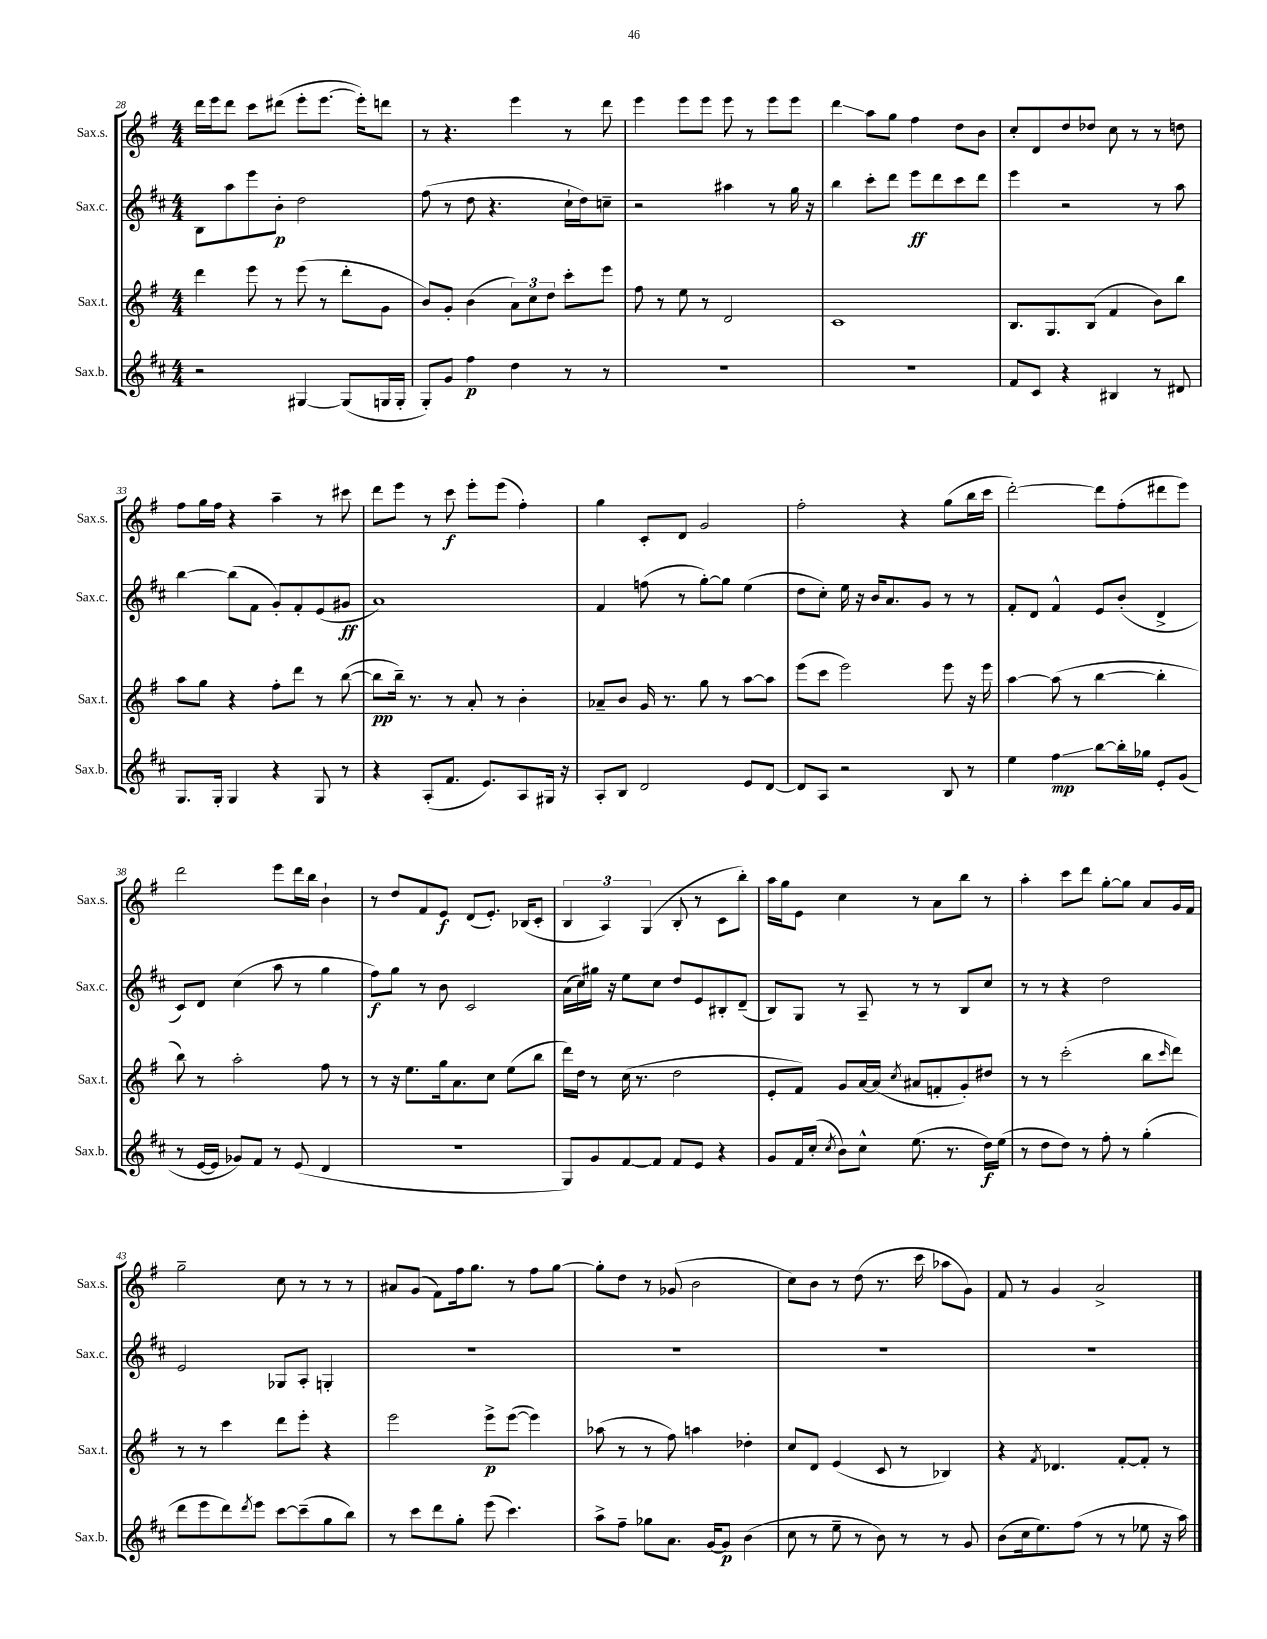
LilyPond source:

<<
\new StaffGroup <<
\new Staff = "s0" \with { instrumentName = "Sax.s." shortInstrumentName = "Sax.s." } {
    \clef treble \key g \major \numericTimeSignature \time 4/4
    d'''16 e'''16 d'''8 c'''8 dis'''8( e'''8-. e'''8.~ e'''16-.) d'''8 |
    r8 r4. e'''4 r8 d'''8 |
    e'''4 e'''8 e'''8 e'''8 r8 e'''8 e'''8 |
    d'''4\glissando a''8 g''8 fis''4 d''8 b'8 |
    c''8-. d'8 d''8 des''8 c''8 r8 r8 d''8 |
    fis''8 g''16 fis''16 r4 a''4-- r8 cis'''8 |
    d'''8 e'''8 r8 c'''8\f e'''8-. e'''8( fis''4-.) |
    g''4 c'8-. d'8 g'2 |
    fis''2-. r4 g''8( b''16 c'''16 |
    d'''2~-.) d'''8 fis''8-.( dis'''8 e'''8) |
    d'''2 e'''8 d'''16 b''16 b'4-! |
    r8 d''8 fis'8 e'8\f d'8( e'8.-.) bes16( c'8-. |
    \tuplet 3/2 { b4 a4) g4( } b8-. r8 c'8 b''8-.) |
    a''16 g''16 e'8 c''4 r8 a'8 b''8 r8 |
    a''4-. c'''8 d'''8 g''8~-. g''8 a'8 g'16 fis'16 |
    g''2-- c''8 r8 r8 r8 |
    ais'8 g'8( fis'8) fis''16 g''8. r8 fis''8 g''8~ |
    g''8-. d''8 r8 ges'8( b'2 |
    c''8) b'8 r8 d''8( r8. c'''16 aes''8 g'8) |
    fis'8 r8 g'4 a'2-> \bar "|." |
}
\new Staff = "s1" \with { instrumentName = "Sax.c." shortInstrumentName = "Sax.c." } {
    \clef treble \key d \major \numericTimeSignature \time 4/4
    b8 a''8 e'''8 b'8-.\p d''2 |
    fis''8( r8 d''8 r4. cis''16-! d''16) c''8-- |
    r2 ais''4 r8 g''16 r16 |
    b''4 cis'''8-. d'''8 e'''8\ff d'''8 cis'''8 d'''8 |
    e'''4 r2 r8 a''8 |
    b''4~ b''8( fis'8 g'8-.) fis'8-. e'8( gis'8\ff |
    a'1) |
    fis'4 f''8( r8 g''8~-.) g''8 e''4( |
    d''8 cis''8-.) e''16 r16 b'16 a'8. g'8 r8 r8 |
    fis'8-. d'8 fis'4-^ e'8 b'8-.( d'4-> |
    cis'8) d'8 cis''4( a''8 r8 g''4 |
    fis''8\f) g''8 r8 b'8 cis'2 |
    a'16( cis''16) gis''16 r16 e''8 cis''8 d''8 e'8 bis8-. d'8--( |
    b8) g8 r8 a8-- r8 r8 b8 cis''8 |
    r8 r8 r4 d''2 |
    e'2 ges8 a8-. g4-. |
    R1 |
    R1 |
    R1 |
    R1 \bar "|." |
}
\new Staff = "s2" \with { instrumentName = "Sax.t." shortInstrumentName = "Sax.t." } {
    \clef treble \key g \major \numericTimeSignature \time 4/4
    d'''4 e'''8 r8 e'''8( r8 d'''8-. g'8 |
    b'8) g'8-. b'4( \tuplet 3/2 { a'8) c''8 d''8 } c'''8-. e'''8 |
    fis''8 r8 e''8 r8 d'2 |
    c'1 |
    b8. g8. b8( fis'4 b'8) b''8 |
    a''8 g''8 r4 fis''8-. d'''8 r8 b''8~( |
    b''8\pp b''16--) r8. r8 a'8-. r8 b'4-. |
    aes'8-- b'8 g'16 r8. g''8 r8 a''8~ a''8 |
    e'''8( c'''8 e'''2) e'''8 r16 e'''16 |
    a''4~ a''8( r8 b''4~ b''4-. |
    b''8) r8 a''2-. fis''8 r8 |
    r8 r16 e''8. g''16 a'8. c''8 e''8( b''8 |
    d'''16) d''16 r8 c''16( r8. d''2 |
    e'8-. fis'8) g'8 a'16~ a'16( \acciaccatura { c''8 } ais'8 f'8-. g'8-.) dis''8 |
    r8 r8 c'''2-.( b''8 \grace { c'''16 } d'''8) |
    r8 r8 c'''4 d'''8 e'''8-. r4 |
    e'''2 e'''8->\p e'''8~( e'''4) |
    aes''8( r8 r8 fis''8) a''4 des''4-. |
    c''8 d'8 e'4( c'8 r8 bes4) |
    r4 \acciaccatura { fis'8 } des'4. fis'8~-. fis'8-. r8 \bar "|." |
}
\new Staff = "s3" \with { instrumentName = "Sax.b." shortInstrumentName = "Sax.b." } {
    \clef treble \key d \major \numericTimeSignature \time 4/4
    r2 gis4~ gis8( g16 g16-. |
    g8-.) g'8 fis''4\p d''4 r8 r8 |
    R1 |
    R1 |
    fis'8 cis'8 r4 bis4 r8 dis'8 |
    g8. g16-. g4 r4 g8 r8 |
    r4 a8-.( fis'8. e'8.) a8 gis16 r16 |
    a8-. b8 d'2 e'8 d'8~ |
    d'8 a8 r2 b8 r8 |
    e''4 fis''4\glissando\mp b''8~ b''16-. ges''16 e'8-. g'8( |
    r8 e'16~ e'16 ges'8) fis'8 r8 e'8( d'4 |
    R1 |
    g8) g'8 fis'8~ fis'8 fis'8 e'8 r4 |
    g'8 fis'16 cis''16-.( \acciaccatura { cis''8 } b'8) cis''8-^ e''8.( r8. d''16\f) e''16( |
    r8 d''8 d''8) r8 fis''8-. r8 g''4-.( |
    d'''8 e'''8 d'''8) \acciaccatura { d'''8 } e'''8 cis'''8~ cis'''8--( g''8 b''8) |
    r8 cis'''8 d'''8 g''8-. e'''8( cis'''4.) |
    a''8-> fis''8-- ges''8 a'8. g'16~ g'8\p b'4( |
    cis''8 r8 e''8-- r8 b'8) r8 r8 g'8 |
    b'8( cis''16 e''8.) fis''8( r8 r8 ees''8 r16 a''16) \bar "|." |
}
>>
>>
\layout { \context { \Score currentBarNumber = #28 } }
